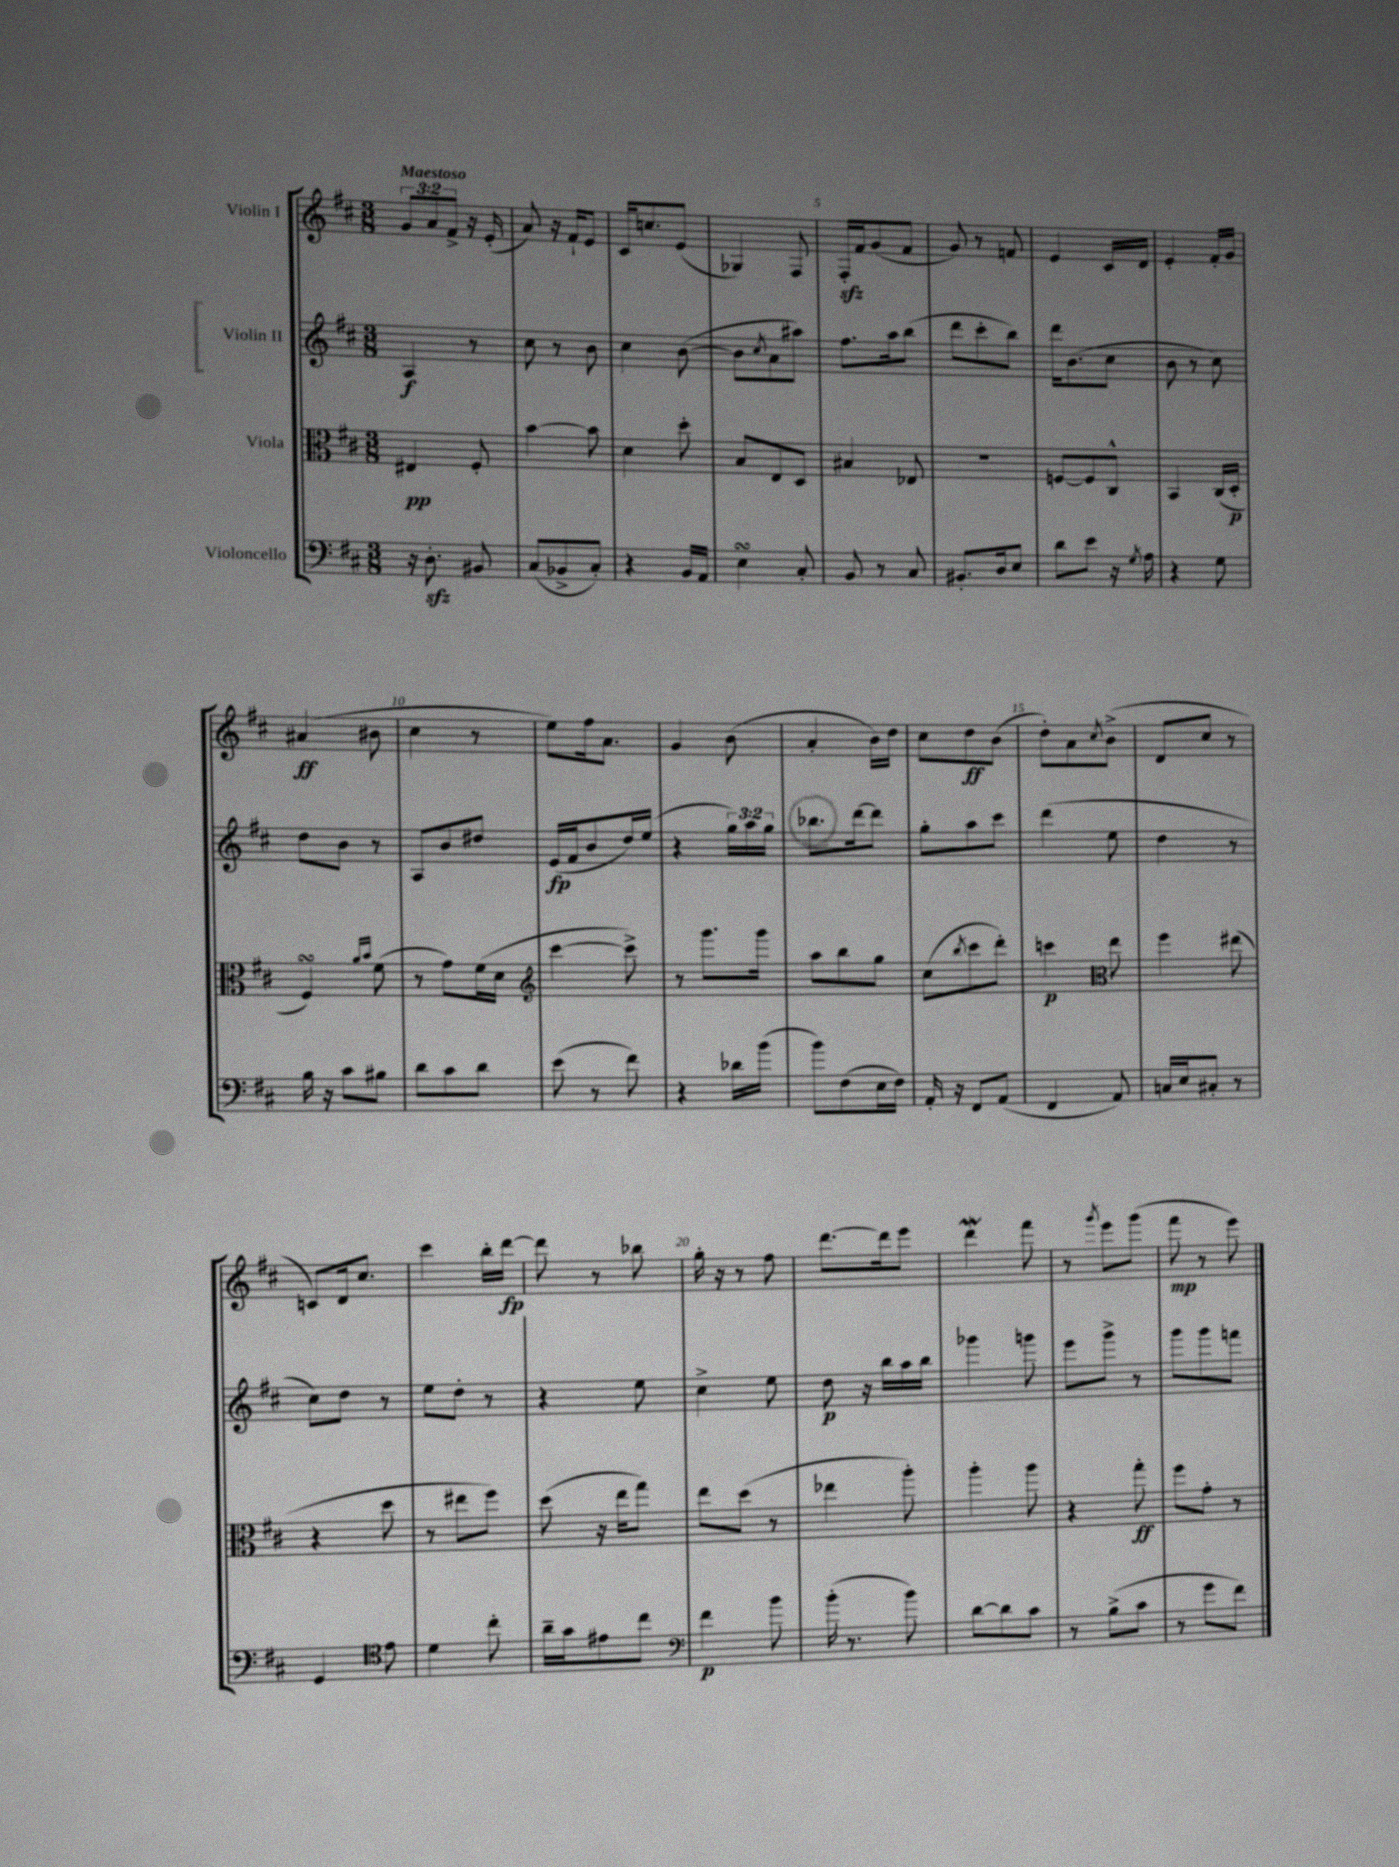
<<
\new StaffGroup <<
\new Staff = "s0" \with { instrumentName = "Violin I" } {
    \clef treble \key d \major \numericTimeSignature \time 3/8 \override Staff.TupletNumber.text = #tuplet-number::calc-fraction-text \tempo "Maestoso"
    \tuplet 3/2 { g'8 a'8 fis'8-> } r16 e'16-.( |
    a'8) r16 fis'16-! e'8 |
    cis'16 c''8. e'8( |
    ges4) fis8 |
    fis16-.\sfz fis'16 g'8( fis'8 |
    g'8) r8 f'8 |
    e'4 cis'16 d'16 |
    e'4-. fis'16-. g'16 |
    ais'4\ff( bis'8 |
    cis''4 r8 |
    e''8) fis''16 a'8. |
    g'4 b'8( |
    a'4-. b'16) d''16 |
    cis''8 d''8\ff b'8( |
    d''8-.) a'8 \acciaccatura { cis''8 } b'8->( |
    d'8 cis''8 r8 |
    c'8) d'16 cis''8. |
    cis'''4 b''16-. d'''16~\fp |
    d'''8 r8 bes''8 |
    g''16-. r16 r8 fis''8 |
    d'''8.~ d'''16 e'''8 |
    d'''4\mordent fis'''8 |
    r8 \acciaccatura { g'''8 } e'''8 g'''8( |
    fis'''8\mp r8 e'''8) \bar "|." |
}
\new Staff = "s1" \with { instrumentName = "Violin II" } {
    \clef treble \key d \major \numericTimeSignature \time 3/8 \override Staff.TupletNumber.text = #tuplet-number::calc-fraction-text
    a4\f r8 |
    cis''8 r8 b'8 |
    cis''4 b'8~( |
    b'8 \acciaccatura { cis''8 } a'8 ais''8) |
    fis''8. a''16 b''8( |
    d'''8 cis'''8-. b''8) |
    d'''16 b'8.( cis''8 |
    b'8 r8 cis''8) |
    d''8 b'8 r8 |
    a8 b'8 dis''8 |
    e'16\fp( fis'16 b'8 d''16) e''16( |
    r4 \tuplet 3/2 { g''16) a''16 g''16 } |
    bes''8. d'''16~ d'''8 |
    g''8-. a''8 cis'''8 |
    d'''4( e''8 |
    d''4 r8 |
    cis''8) d''8 r8 |
    e''8 d''8-. r8 |
    r4 e''8 |
    cis''4-> e''8 |
    d''8\p r16 b''16 a''16 b''16 |
    ges'''4 g'''8 |
    e'''8 g'''8-> r8 |
    g'''8 g'''8 f'''8 \bar "|." |
}
\new Staff = "s2" \with { instrumentName = "Viola" } {
    \clef alto \key d \major \numericTimeSignature \time 3/8
    eis4\pp fis8-. |
    b'4~ b'8 |
    d'4 d''8-. |
    b8 e8 d8 |
    bis4 ees8 |
    R4. |
    f8~ f8 cis8-^ |
    b,4 cis16( d16-.\p |
    fis4\turn) \grace { a'16 b'16 } fis'8( |
    r8 g'8) fis'16( d'16 |
    \clef treble cis'''4~ cis'''8->) |
    r8 g'''8. g'''16 |
    a''8 b''8 g''8 |
    cis''8( \acciaccatura { b''8 } cis'''8 d'''8-.) |
    c'''4\p \clef alto e''8 |
    fis''4 eis''8( |
    r4 d''8 |
    r8 eis''8 fis''8) |
    d''8( r16 e''16 g''8) |
    e''8 d''8( r8 |
    ees''4 a''8-.) |
    a''4-. a''8 |
    r4 g''8-.\ff |
    fis''8 g'8-. r8 \bar "|." |
}
\new Staff = "s3" \with { instrumentName = "Violoncello" } {
    \clef bass \key d \major \numericTimeSignature \time 3/8
    r16 d8.-.\sfz bis,8 |
    cis8( bes,8-> cis8-.) |
    r4 b,16 a,16 |
    e4\turn cis8-. |
    b,8 r8 cis8 |
    bis,8.-. d16 e8 |
    d'8 e'8 r16 \acciaccatura { g8 } a16 |
    r4 g8 |
    b16 r16 cis'8 bis8 |
    d'8 cis'8 d'8 |
    e'8( r8 fis'8) |
    r4 des'16 b'16( |
    b'8) fis8( e16 fis16) |
    a,16-. r16 fis,8 a,8( |
    fis,4 a,8) |
    c16 e16 cis8-. r8 |
    g,4 \clef tenor e'8 |
    d'4 cis''8-. |
    a'16-- g'16 eis'8 cis''8 |
    \clef bass fis'4\p b'8 |
    b'16-.( r8. b'8) |
    d'8~ d'8 cis'8 |
    r8 b8->( cis'8 |
    r8 g'8 fis'8) \bar "|." |
}
>>
>>
\layout { \context { \Score \override BarNumber.break-visibility = ##(#f #t #t) barNumberVisibility = #(every-nth-bar-number-visible 5) } }
